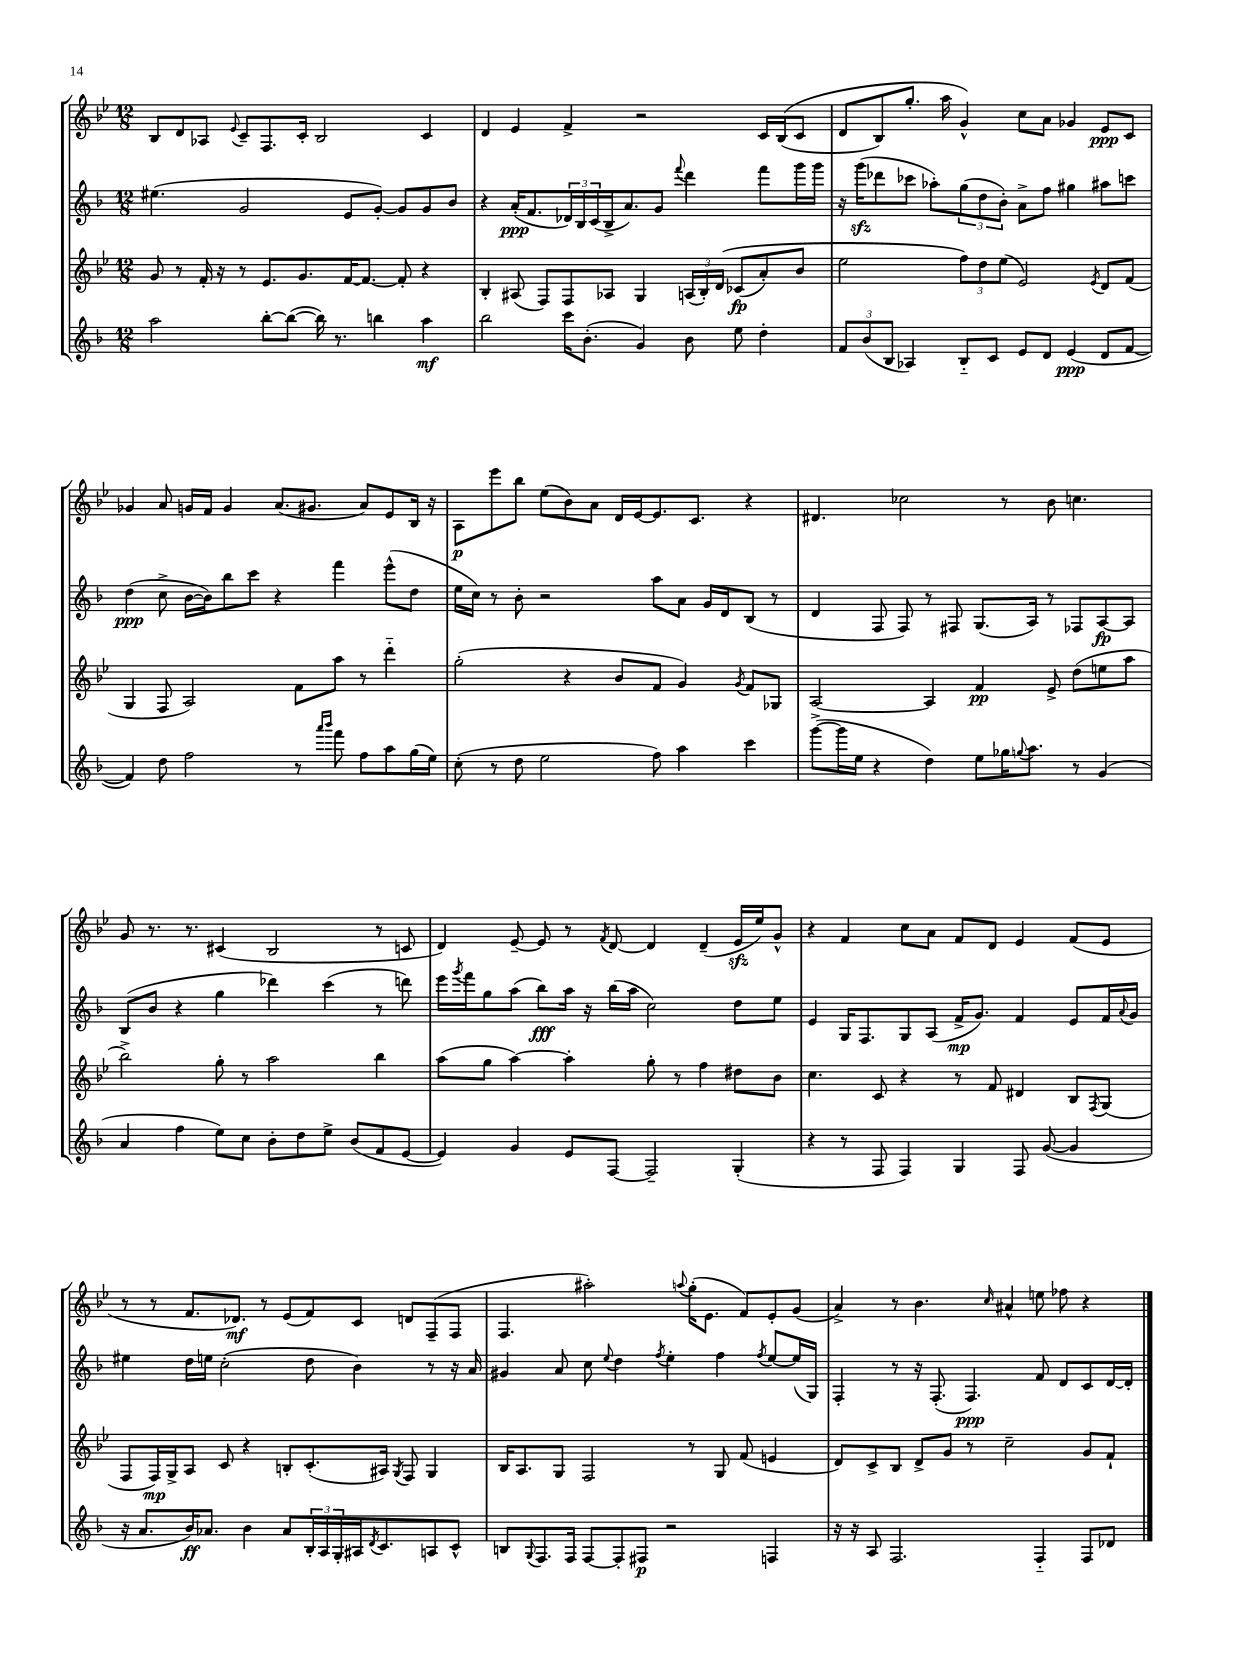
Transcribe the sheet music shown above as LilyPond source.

<<
\new StaffGroup <<
\new Staff = "s0" {
    \clef treble \key bes \major \numericTimeSignature \time 12/8
    bes8 d'8 aes8 \appoggiatura { ees'8 } c'8-- f8. c'16-. bes2 c'4 |
    d'4 ees'4 f'4-> r2 c'16 bes16(\( c'8 |
    d'8 bes8) g''8.-. a''16 g'4-^\) c''8 a'8 ges'4 ees'8\ppp c'8 |
    ges'4 a'8 g'16 f'16 g'4 a'8.( gis'8. a'8) ees'8 bes16 r16 |
    a8\p ees'''8 bes''8 ees''8( bes'8) a'8 d'16 ees'16~ ees'8. c'8. r4 |
    dis'4. ces''2 r8 bes'8 c''4. |
    g'8 r8. r8. cis'4( bes2 r8 c'8 |
    d'4) ees'8~-- ees'8 r8 \acciaccatura { f'8 } d'8~ d'4 d'4--( ees'16\sfz ees''16) g'8-^ |
    r4 f'4 c''8 a'8 f'8 d'8 ees'4 f'8( ees'8 |
    r8 r8 f'8. des'8.\mf) r8 ees'8( f'8) c'8 d'8 f8--( f8 |
    f4. ais''2-.) \appoggiatura { a''8 } g''16-.( ees'8. f'8) ees'8-. g'8( |
    a'4->) r8 bes'4. \grace { c''16 } ais'4-^ e''8 fes''8 r4 \bar "|." |
}
\new Staff = "s1" {
    \clef treble \key f \major \numericTimeSignature \time 12/8
    eis''4.( g'2 e'8 g'8~-.) g'8 g'8 bes'8 |
    r4 a'16-.\ppp( f'8. \tuplet 3/2 { des'16) bes16 c'16( } bes16-> a'8.) g'8 \appoggiatura { f'''8 } d'''4 f'''8 g'''16 g'''16 |
    r16 g'''16\sfz( des'''8 ces'''8 aes''8-.) \tuplet 3/2 { g''8( d''8 bes'8-.) } a'8-> f''8 gis''4 ais''8 c'''8 |
    d''4\ppp( c''8-> bes'16~ bes'16) bes''8 c'''8 r4 f'''4 e'''8-^( d''8 |
    e''16 c''16) r8 bes'8-. r2 a''8 a'8 g'16 d'16 bes8( r8 |
    d'4 f8 f8) r8 fis8 g8.( a16) r8 fes8 a8~\fp a8 |
    bes8( bes'8 r4 g''4 des'''4) c'''4( r8 d'''8) |
    e'''16 \acciaccatura { g'''8 } f'''16 g''8 a''8( bes''8\fff) a''16 r16 bes''16( a''16 c''2) d''8 e''8 |
    e'4 g16 f8. g8 a8( f'16->\mp g'8.) f'4 e'8 f'16 \appoggiatura { a'8 } g'16 |
    eis''4 d''16 e''16 c''2-.( d''8 bes'4) r8 r16 a'16 |
    gis'4 a'8 c''8 \appoggiatura { e''8 } d''4 \acciaccatura { f''8 } e''4-. f''4 \acciaccatura { f''8 } e''8~ e''16( g16) |
    f4-. r8 r16 f8.-.( f4.\ppp) f'8 d'8 c'8 d'16~ d'16-. \bar "|." |
}
\new Staff = "s2" {
    \clef treble \key bes \major \numericTimeSignature \time 12/8
    g'8 r8 f'16-. r16 r8 ees'8. g'8. f'16~ f'8.~ f'8-. r4 |
    bes4-. ais8( f8) f8 aes8 g4 \tuplet 3/2 { a16( bes16-.) d'16\( } ces'8\fp( a'8-.) bes'8 |
    ees''2 \tuplet 3/2 { f''8\) d''8 ees''8( } ees'2) \acciaccatura { ees'8 } d'8 f'8( |
    g4 f8 a2) f'8 a''8 r8 d'''4-_ |
    g''2-.( r4 bes'8 f'8 g'4) \acciaccatura { g'8 } f'8 ges8 |
    a2~ a4 f'4\pp ees'8-> d''8( e''8 a''8 |
    bes''2->) g''8-. r8 a''2 bes''4 |
    a''8( g''8 a''4~) a''4-. g''8-. r8 f''4 dis''8 bes'8 |
    c''4. c'8 r4 r8 f'8 dis'4 bes8 \acciaccatura { f8 } g8( |
    f8 f16\mp) g16-> a8 c'8 r4 b8-. c'8.-.( ais16) \acciaccatura { g8 } f8 g4 |
    bes16 a8. g8 f2 r8 g8 f'8( e'4 |
    d'8) c'8-> bes8 d'8-> g'8 r8 c''2-- g'8 f'8-! \bar "|." |
}
\new Staff = "s3" {
    \clef treble \key f \major \numericTimeSignature \time 12/8
    a''2 bes''8~-. bes''8~( bes''16) r8. b''4 a''4\mf |
    bes''2 c'''16 bes'8.-.( g'4) bes'8 e''8 d''4-. |
    \tuplet 3/2 { f'8 bes'8( bes8 } aes4) bes8-_ c'8 e'8 d'8 e'4\ppp( d'8 f'8~ |
    f'4) d''8 f''2 r8 \grace { a'''16 bes'''16 } f'''8 f''8 a''8 g''16( e''16) |
    c''8-.( r8 d''8 e''2 f''8) a''4 c'''4 |
    g'''8~->( g'''16 e''16 r4 d''4) e''8 ges''16 \appoggiatura { g''8 } a''8. r8 g'4( |
    a'4 f''4 e''8) c''8 bes'8-. d''8 e''8-> bes'8( f'8 e'8~ |
    e'4) g'4 e'8 f8~ f2-- g4-.( |
    r4 r8 f8 f4) g4 f8 g'8~( g'4 |
    r16 a'8. bes'16\ff) aes'8. bes'4 aes'8 \tuplet 3/2 { bes16-. a16 g16-. } ais16 \acciaccatura { d'8 } c'8. a8 c'8-^ |
    b8 \appoggiatura { g8 } f8. f16 f8~ f8-. fis8\p r2 f4 |
    r16 r16 a8 f2. f4-_ f8 des'8 \bar "|." |
}
>>
>>
\layout { \context { \Score \remove "Bar_number_engraver" } }
